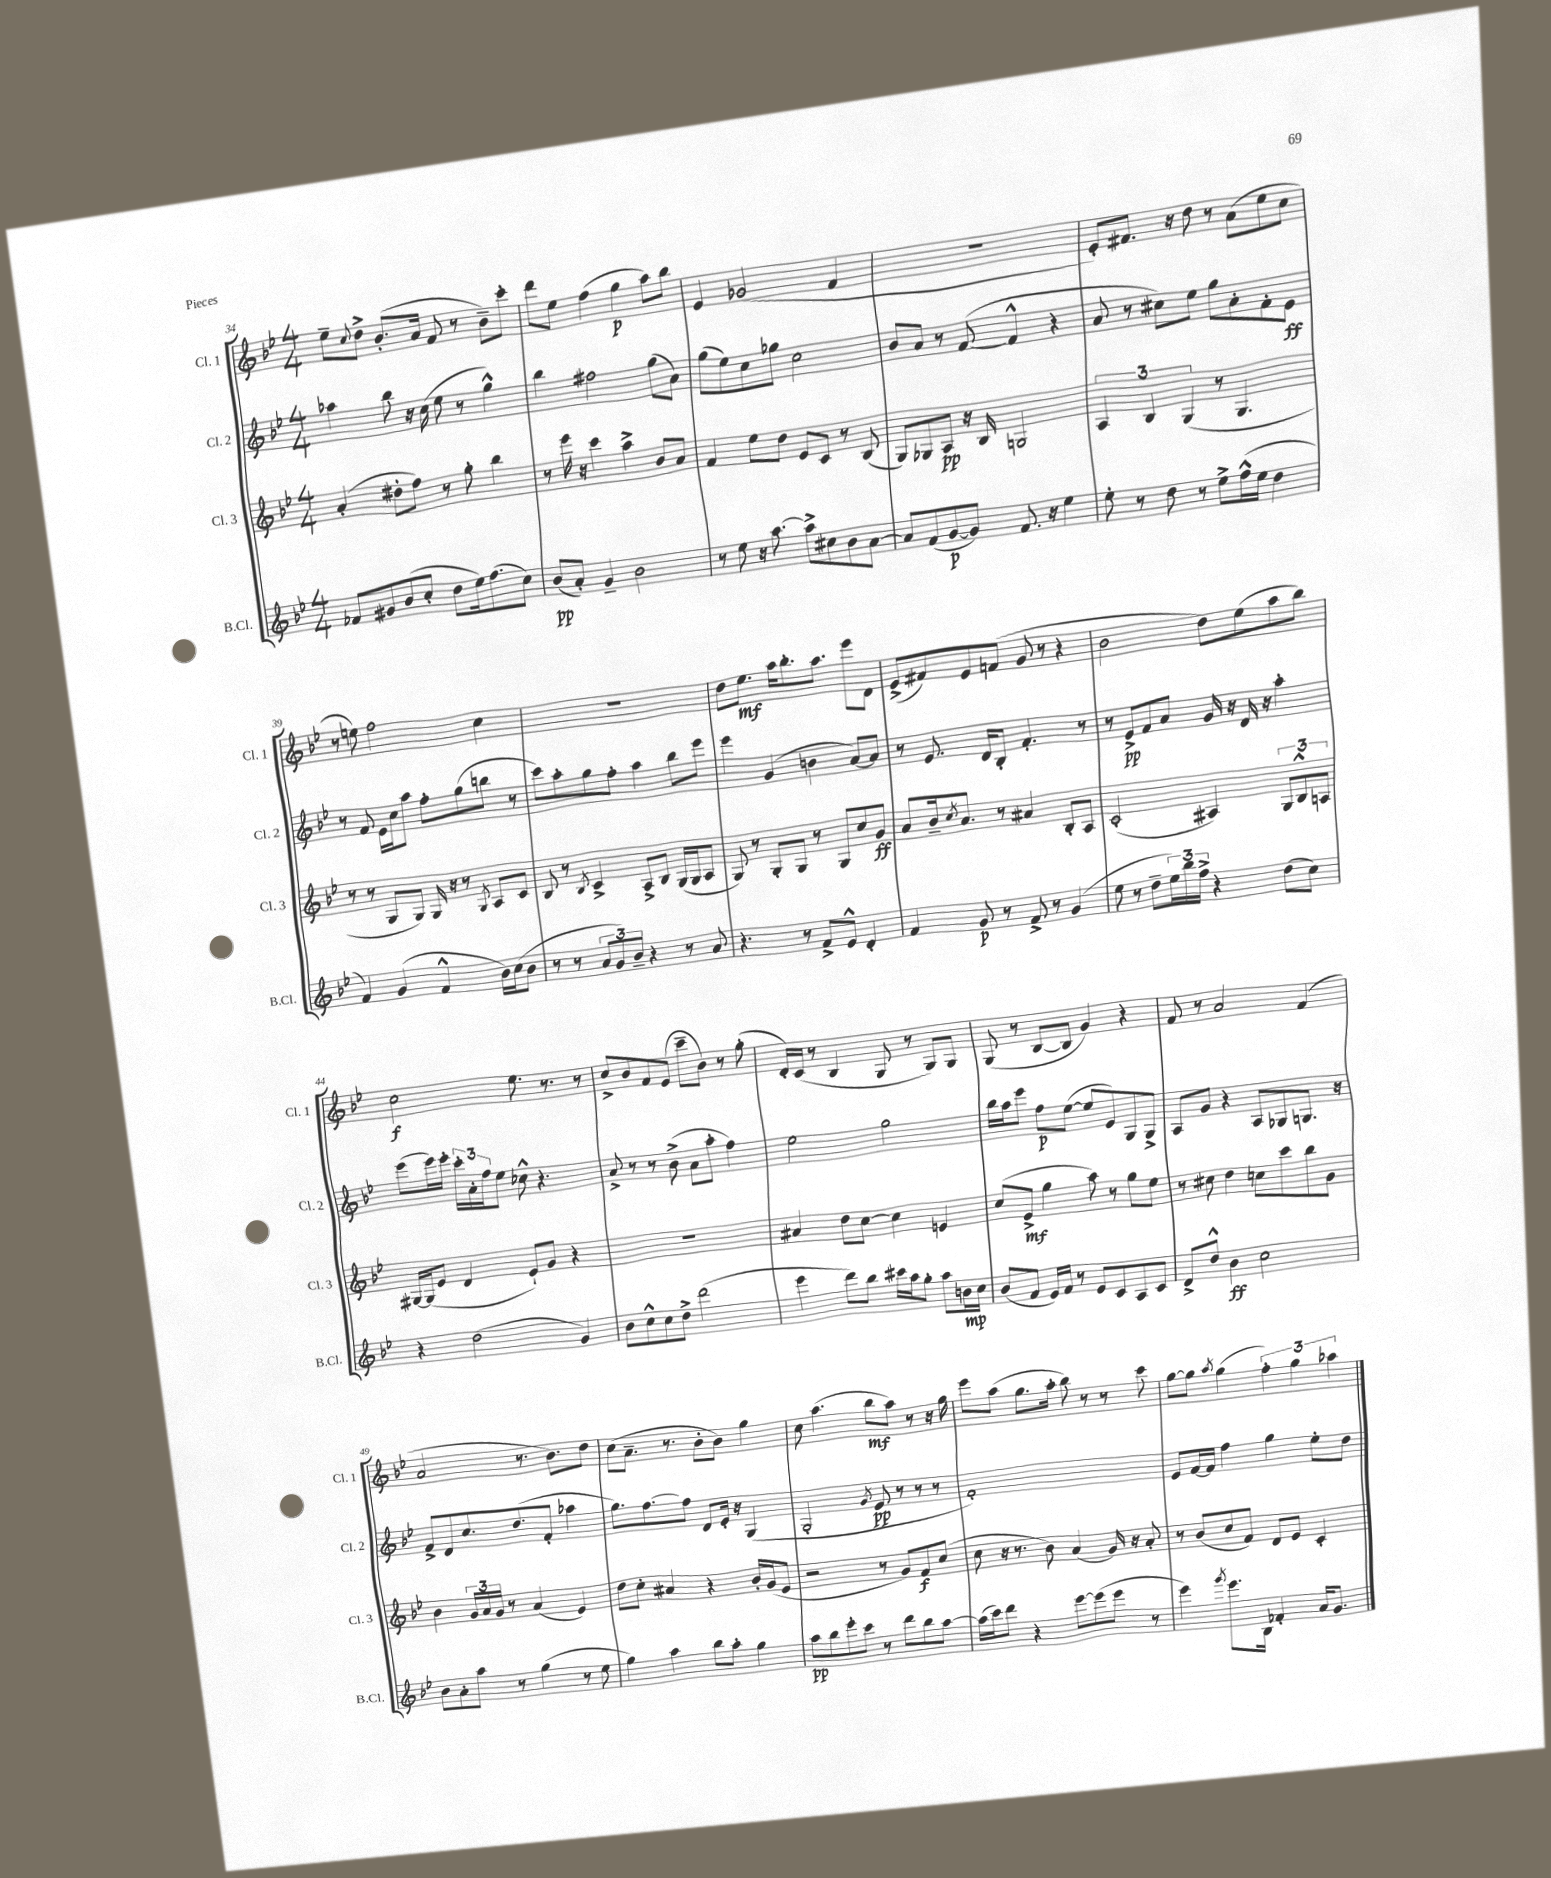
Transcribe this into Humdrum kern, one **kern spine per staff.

**kern	**dynam	**kern	**dynam	**kern	**dynam	**kern	**dynam
*part4	*part4	*part3	*part3	*part2	*part2	*part1	*part1
*staff4	*staff4	*staff3	*staff3	*staff2	*staff2	*staff1	*staff1
*I"B.Cl.	*	*I"Cl. 3	*	*I"Cl. 2	*	*I"Cl. 1	*
*I'B.Cl.	*	*I'Cl. 3	*	*I'Cl. 2	*	*I'Cl. 1	*
*clefG2	*	*clefG2	*	*clefG2	*	*clefG2	*
*k[b-e-]	*	*k[b-e-]	*	*k[b-e-]	*	*k[b-e-]	*
*M4/4	*	*M4/4	*	*M4/4	*	*M4/4	*
=34	=34	=34	=34	=34	=34	=34	=34
8f-X/L	.	(4a'/	.	4aa-X\	.	8ee-~\L	.
.	.	.	.	.	.	8qqcc/	.
8g#X/	.	.	.	.	.	8dd^\J	.
(8b-/	.	8dd#X'\L	.	8bb-\	.	(8.b-'/L	.
8cc'/J	.	8ff\J)	.	16r	.	.	.
.	.	.	.	(16cc\	.	16a/Jk	.
8dd\L	.	8r	.	8ee-\	.	8f/	.
16ee-\k)	.	8gg'\	.	8r	.	8r	.
(8.ff\	.	.	.	.	.	.	.
.	.	4bb-\	.	4gg^^\)	.	8b-~\L)	.
8cc\J)	.	.	.	.	.	8ccc'\J	.
=35	=35	=35	=35	=35	=35	=35	=35
(8b-/L	pp	8r	.	4bb-\	.	8ddd\L	.
8a'/J)	.	16eee-\	.	.	.	8ee-\J	.
.	.	16r	.	.	.	.	.
4g~/	.	4ccc\	.	2ff#X\	.	(4ff\	.
2b-\	.	4aa^\	.	.	.	4gg\	p
.	.	8b-/L	.	(8gg\L	.	8aa\L)	.
.	.	8a/J	.	8a\J)	.	8bb-\J	.
=36	=36	=36	=36	=36	=36	=36	=36
8r	.	4f/	.	(8gg\L	.	4e-/	.
8ee-\	.	.	.	8ee-\)	.	.	.
16r	.	8ee-\L	.	8cc\	.	(2g-X/	.
[8.aa\	.	.	.	.	.	.	.
.	.	8dd\J	.	8gg-X\J	.	.	.
8aa^\L]	.	8e-/L	.	2cc\	.	.	.
8cc#X\	.	8c/J	.	.	.	.	.
8b-\	.	8r	.	.	.	4f/	.
[8a\J	.	(8B-/	.	.	.	.	.
=37	=37	=37	=37	=37	=37	=37	=37
8a/L]	.	8G/L)	.	8b-/L	.	1r	.
(8f/	.	8G-X/	.	8a/J	.	.	.
[8g/	p	8A/J	pp	8r	.	.	.
8g/J])	.	16r	.	([8f/	.	.	.
.	.	16B-/	.	.	.	.	.
8.f/	.	2Gn/	.	4f^^/]	.	.	.
16r	.	.	.	.	.	.	.
4ee-\	.	.	.	4r	.	.	.
=38	=38	=38	=38	=38	=38	=38	=38
8ee-'\	.	6A/	.	8a/	.	8e-'/L)	.
8r	.	.	.	8r	.	8.f#X/J	.
.	.	6B-/	.	.	.	.	.
8dd\	.	.	.	8cc#X\L)	.	.	.
.	.	.	.	.	.	16r	.
.	.	(6G/	.	.	.	.	.
8r	.	.	.	8ee-\J	.	8dd\	.
8ee-^\L	.	8r	.	8gg\L	.	8r	.
(16ff^^\L	.	4.G/	.	8a'\	.	(8a\L	.
16ee-\JJ	.	.	.	.	.	.	.
4dd\	.	.	.	8f'\	.	8ee-\	.
.	.	.	.	8e-\J	ff	8cc\J	.
!!LO:LB:g=z
=39	=39	=39	=39	=39	=39	=39	=39
4f/)	.	8r	.	8r	.	8r	.
.	.	8r	.	8f/	.	8een\)	.
(4g/	.	8G/L	.	16e-\LL	.	2ff\	.
.	.	.	.	16cc\J	.	.	.
.	.	8G/J)	.	8aa\J	.	.	.
4f^^/	.	16G/	.	8ff'\L	.	.	.
.	.	16r	.	.	.	.	.
.	.	8r	.	(8gg\	.	.	.
.	.	8qG/	.	.	.	.	.
16b-\LL)	.	8A/L	.	8bbn\J	.	4cc\	.
(16cc\J	.	.	.	.	.	.	.
8b-\J	.	8c/J	.	8r	.	.	.
=40	=40	=40	=40	=40	=40	=40	=40
8r	.	8B-/	.	8ccc\L)	.	1r	.
8r	.	8r	.	8aa'\	.	.	.
.	.	8qB-/	.	.	.	.	.
12a/L	.	4c^/	.	8gg\	.	.	.
12g/)	.	.	.	.	.	.	.
.	.	.	.	8ff'\J	.	.	.
12b-~/J	.	.	.	.	.	.	.
4r	.	8A^/L	.	4aa\	.	.	.
.	.	8B-/J	.	.	.	.	.
8r	.	(16G/LL	.	8bb-\L	.	.	.
.	.	16G/J	.	.	.	.	.
8a/	.	8A/J	.	8eee-\J	.	.	.
=41	=41	=41	=41	=41	=41	=41	=41
4.r	.	8G/)	.	4eee-\	.	8dd\L	.
.	.	8r	.	.	.	8.ee-\J	mf
.	.	8G'/L	.	(4g/	.	.	.
.	.	.	.	.	.	16aa\KL	.
8r	.	8G/J	.	.	.	8.bb-'\	.
8f^/L	.	8r	.	4bn\	.	.	.
.	.	.	.	.	.	8.aa\J	.
8e-^^/J	.	8G/L	.	.	.	.	.
4d'/	.	8cc/	.	[8a/L)	.	8eee-\L	.
.	.	8g/J	ff	8a/J]	.	8d\J	.
=42	=42	=42	=42	=42	=42	=42	=42
4f/	.	8a/L	.	8r	.	(8e-^/L	.
.	.	16b-~/k	.	8.e-/	.	8f#X/)	.
.	.	8qcc/	.	.	.	.	.
.	.	8.a/J	.	.	.	.	.
8g/	p	.	.	.	.	8e-/	.
.	.	.	.	16d/KL	.	.	.
8r	.	8r	.	8B-'/J	.	(8fn/J	.
8f^/	.	4a#X/	.	4.f'/	.	8g/	.
8r	.	.	.	.	.	8r	.
(4g/	.	8B-'/L	.	.	.	4r	.
.	.	8A/J	.	8r	.	.	.
=43	=43	=43	=43	=43	=43	=43	=43
8ee-\	.	(2c'/	.	8r	.	2b-\	.
8r	.	.	.	8e-^/L	pp	.	.
8dd~\L	.	.	.	8f/	.	.	.
24ee-\L)	.	.	.	8a/J	.	.	.
24bb-\	.	.	.	.	.	.	.
24ff^\JJ	.	.	.	.	.	.	.
4r	.	4A#X/)	.	16g/	.	8dd\L)	.
.	.	.	.	16r	.	.	.
.	.	.	.	16d/	.	(8ee-\	.
.	.	.	.	16r	.	.	.
(8dd\L	.	12G/L	.	4aa'\	.	8aa\	.
.	.	12B-^^/	.	.	.	.	.
8cc\J)	.	.	.	.	.	8bb-\J)	.
.	.	12An/J	.	.	.	.	.
!!LO:LB:g=z
=44	=44	=44	=44	=44	=44	=44	=44
4r	.	[16G#X/LL	.	(8eee-\L	.	2cc\	f
.	.	(16G#/J]	.	.	.	.	.
.	.	8e-/J	.	16eee-\L)	.	.	.
.	.	.	.	16eee-'\JJ	.	.	.
(2dd\	.	4d/	.	24ccc'\LL	.	.	.
.	.	.	.	24a'\	.	.	.
.	.	.	.	24ff\J	.	.	.
.	.	.	.	8ee-\J	.	.	.
.	.	8e-`/L)	.	8cc-X^^\	.	8.ee-\	.
.	.	8g/J	.	4.r	.	.	.
.	.	.	.	.	.	8.r	.
4g/)	.	4r	.	.	.	.	.
.	.	.	.	.	.	8r	.
=45	=45	=45	=45	=45	=45	=45	=45
8b-\L	.	1r	.	8a^/	.	8cc^/L	.
8cc^^\	.	.	.	8r	.	8b-/	.
8cc\	.	.	.	8r	.	8f/	.
8dd^\J	.	.	.	(8b-^\	.	(8e-/J	.
(2ddd\	.	.	.	8a\L	.	8ccc~\L	.
.	.	.	.	8aa'\J	.	8b-\J)	.
.	.	.	.	4ff\)	.	8r	.
.	.	.	.	.	.	(8gg'\	.
=46	=46	=46	=46	=46	=46	=46	=46
4eee-\	.	4a#X/	.	2ee-\	.	16d'/LL)	.
.	.	.	.	.	.	(16c/JJ	.
.	.	.	.	.	.	8r	.
8ddd\L)	.	8dd\L	.	.	.	4B-/	.
8bb-\J	.	[8cc\J	.	.	.	.	.
16ccc#X\LL	.	4cc\]	.	2gg\	.	8G/	.
16aa\J	.	.	.	.	.	.	.
8gg'\J	.	.	.	.	.	8r	.
8aa\L	.	4en/	.	.	.	8G/L)	.
16bn\L	mp	.	.	.	.	8G/J	.
16cc\JJ	.	.	.	.	.	.	.
=47	=47	=47	=47	=47	=47	=47	=47
(8b-/L	.	(8cc/L	.	16bb-\LL	.	(8G/	.
.	.	.	.	16aa\J	.	.	.
8f/J	.	8e-^/J	mf	8eee-\J	.	8r	.
16e-/LL)	.	4gg\	.	8ff\L	p	[8B-/L	.
16f/JJ	.	.	.	.	.	.	.
8r	.	.	.	([8ee-\J	.	8B-/J]	.
8e-/L	.	8aa\)	.	8ee-/L]	.	4g/)	.
8c/	.	8r	.	8e-/)	.	.	.
8A/	.	8gg\L	.	8G/	.	4r	.
8c/J	.	8ee-\J	.	8G^/J	.	.	.
=48	=48	=48	=48	=48	=48	=48	=48
8d^/L	.	8r	.	8A/L	.	8f/	.
8dd^^/J	.	8cc#X\	.	8g/J	.	8r	.
4b-\	ff	4dd\	.	4r	.	2a/	.
2cc\	.	8ccn\L	.	8A/L	.	.	.
.	.	8ccc\	.	8G-X/	.	.	.
.	.	8bb-\	.	8.Gn/J	.	(4f/	.
.	.	8g\J	.	.	.	.	.
.	.	.	.	16r	.	.	.
!!LO:LB:g=z
=49	=49	=49	=49	=49	=49	=49	=49
8b-\L	.	4b-\	.	8f^/L	.	2a/	.
8a'\	.	.	.	8d/	.	.	.
8aa\J	.	24g/LL	.	8.cc/	.	.	.
.	.	24a/	.	.	.	.	.
.	.	24g/JJ	.	.	.	.	.
8r	.	8r	.	.	.	.	.
.	.	.	.	(8.dd/	.	.	.
(4gg\	.	(4a/	.	.	.	8.r	.
.	.	.	.	8f'/J	.	.	.
.	.	.	.	.	.	8.b-\L)	.
8r	.	4e-/)	.	4aa-X\	.	.	.
8ee-\	.	.	.	.	.	8dd\J	.
=50	=50	=50	=50	=50	=50	=50	=50
4gg\)	.	8dd\L	.	8.gg\L)	.	(8cc\L	.
.	.	8cc'\J	.	.	.	8.a~\J	.
.	.	.	.	[8.ff\	.	.	.
4aa\	.	4a#X/	.	.	.	.	.
.	.	.	.	.	.	8.r	.
.	.	.	.	8ff\J]	.	.	.
8bb-\L	.	4r	.	8d/L	.	8b-'\L	.
8aa'\J	.	.	.	16e-'/Jk	.	8b-\J)	.
.	.	.	.	16r	.	.	.
4gg\	.	16b-'/LL	.	(4G/	.	4gg\	.
.	.	(16g/J	.	.	.	.	.
.	.	8e-/J	.	.	.	.	.
=51	=51	=51	=51	=51	=51	=51	=51
8aa\L	pp	2r	.	2G'/	.	8cc\	.
8bb-\	.	.	.	.	.	(4.aa\	.
8eee-'\	.	.	.	.	.	.	.
8ccc\J	.	.	.	.	.	.	.
.	.	.	.	8qg/	.	.	.
8r	.	8r	.	8e-/	pp	8bb-\L	mf
8ddd\L	.	8g/L)	.	8r	.	8aa\J)	.
8bb-\	.	8f/	f	8r	.	8r	.
[8aa\J	.	(8cc/J	.	8r	.	16r	.
.	.	.	.	.	.	16gg\	.
=52	=52	=52	=52	=52	=52	=52	=52
(16aa\LL]	.	8cc\	.	1f')	.	8eee-\L	.
16ccc\J)	.	.	.	.	.	.	.
8ddd\J	.	16r	.	.	.	(8aa\J	.
.	.	8.r	.	.	.	.	.
4r	.	.	.	.	.	8.gg\L	.
.	.	8b-\)	.	.	.	.	.
.	.	.	.	.	.	16aa'\Jk	.
[8eee-\L	.	(4a/	.	.	.	8bb-\)	.
(8eee-\]	.	.	.	.	.	8r	.
8eee-\J	.	16g/)	.	.	.	8r	.
.	.	16r	.	.	.	.	.
8r	.	8a'/	.	.	.	8ccc\	.
=53	=53	=53	=53	=53	=53	=53	=53
4eee-\)	.	8r	.	8e-/L	.	[8gg\L	.
.	.	(8b-/L	.	[16f/L	.	8gg\J]	.
.	.	.	.	16f/JJ]	.	.	.
8qggg/	.	.	.	.	.	8qaa/	.
8.eee-\L	.	8cc/	.	4ff\	.	(4gg\	.
.	.	8f/J)	.	.	.	.	.
16B-\Jk	.	.	.	.	.	.	.
4f-X'/	.	8d/L	.	4gg\	.	6ff'\)	.
.	.	8e-/J	.	.	.	.	.
.	.	.	.	.	.	6gg\	.
16a/KL	.	4c'/	.	8ee-'\L	.	.	.
8.g/J	.	.	.	.	.	.	.
.	.	.	.	.	.	6aa-X\	.
.	.	.	.	8dd\J	.	.	.
==	==	==	==	==	==	==	==
*-	*-	*-	*-	*-	*-	*-	*-
